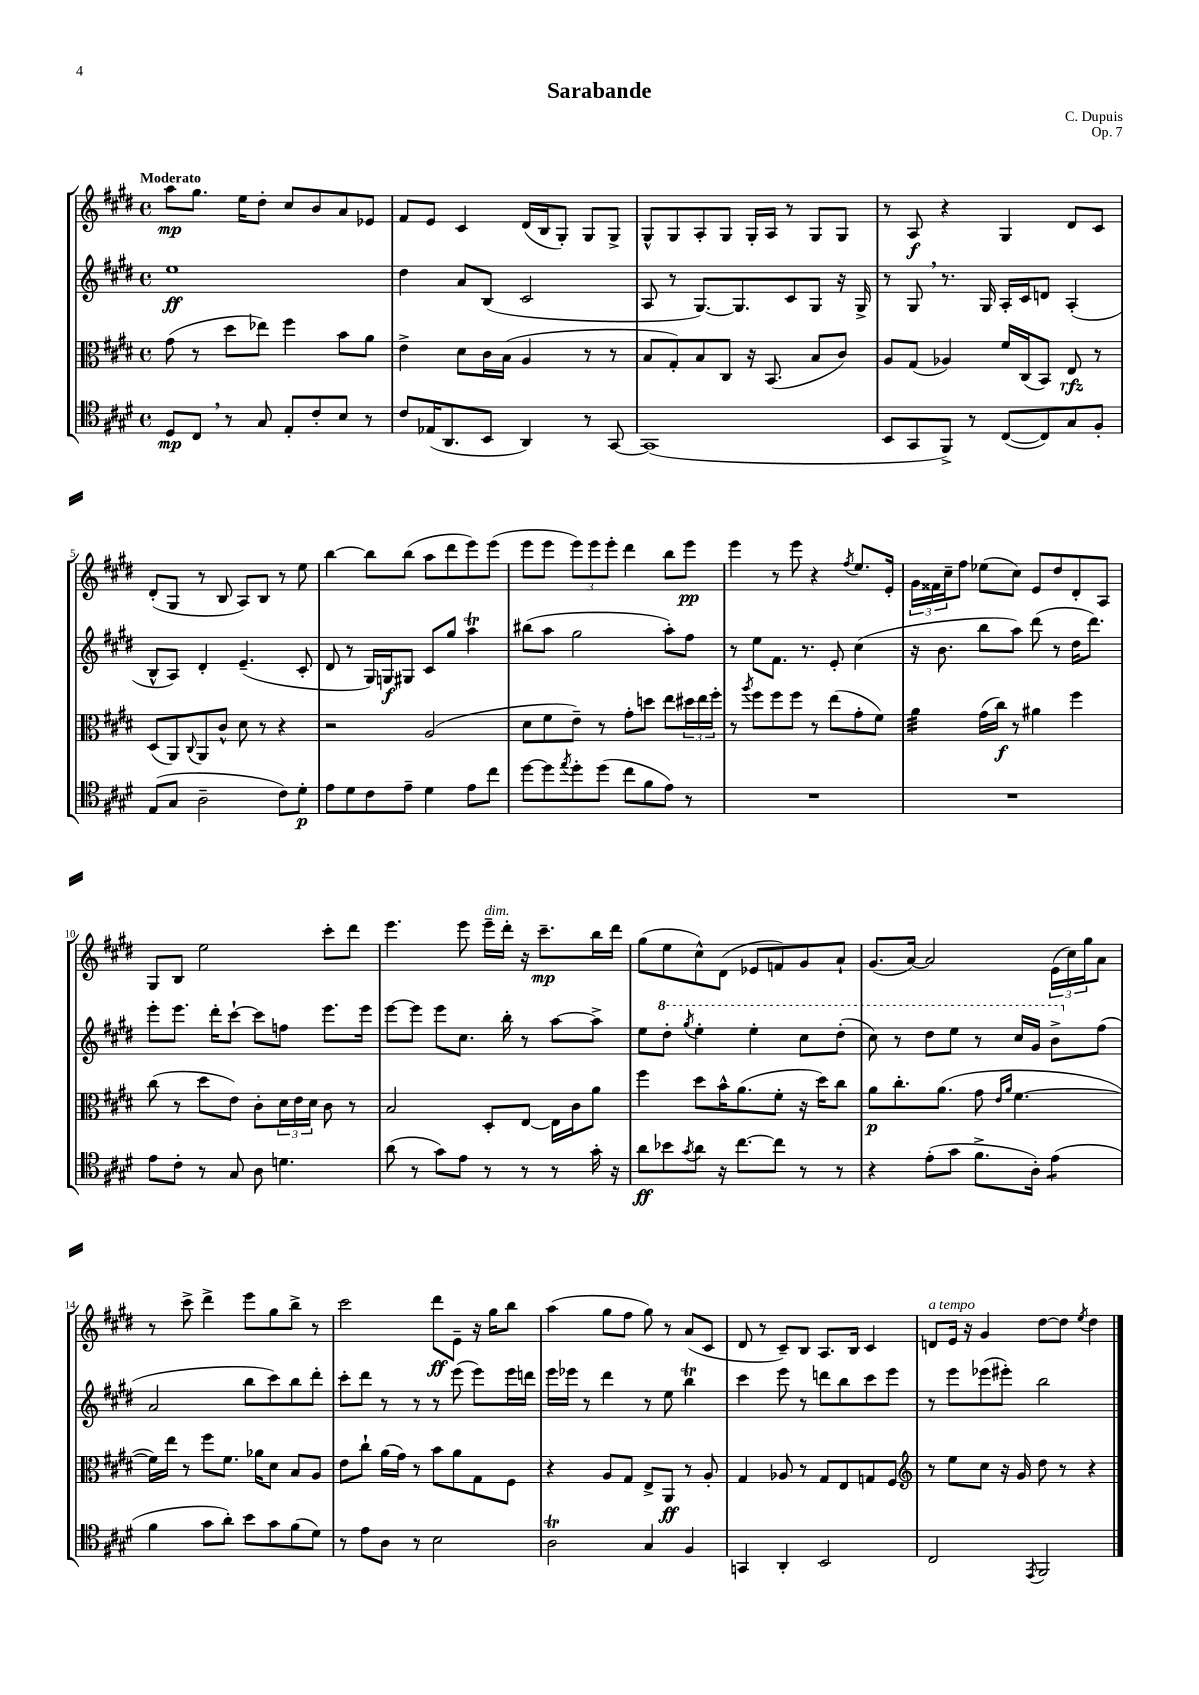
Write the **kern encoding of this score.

**kern	**kern	**kern	**kern
*staff4	*staff3	*staff2	*staff1
*clefC4	*clefC3	*clefG2	*clefG2
*k[f#c#g#d#]	*k[f#c#g#d#]	*k[f#c#g#d#]	*k[f#c#g#d#]
*M4/4	*M4/4	*M4/4	*M4/4
*met(c)	*met(c)	*met(c)	*met(c)
8D#/L	(8g#\	1ee	8aa\L
8C#/J	8r	.	8.gg#\J
8r	8dd#\L	.	.
.	.	.	16ee\LK
8G#/	8ee-\J)	.	8dd#'\J
8E'/L	4ff#\	.	8cc#/L
8c#'/	.	.	8b/
8B/J	8b\L	.	8a/
8r	8a\J	.	8e-/J
=	=	=	=
8c#/L	4e^\	4dd#\	8f#/L
(16E-/K	.	.	8e/J
8.AA/	.	.	.
.	8d#\L	8a/L	4c#/
8BB/J	16c#\L	(8B/J	.
.	(16B\JJ	.	.
4AA/)	4A/	2c#/	(16d#/LL
.	.	.	16B/J
.	.	.	8G#'/J)
8r	8r	.	8G#/L
[8GG#/	8r	.	8G#^/J
=	=	=	=
(1GG#]	8B/L	8A/	8G#^^/L
.	8G#'/)	8r	8G#/
.	8B/	[8.G#/L)	8A'/
.	8C#/J	.	8G#/J
.	.	8.G#/]	.
.	16r	.	16G#'/LL
.	(8.BB/	.	16A/JJ
.	.	8c#/	8r
.	8B/L	8G#/J	8G#/L
.	8c#/J)	16r	8G#/J
.	.	16G#^/	.
=	=	=	=
8BB/L	8A/L	8r	8r
8GG#/	(8G#/J	8G#/	8A/
8FF#^/J)	4A-/)	8.r	4r
8r	.	.	.
.	.	16G#/	.
([8C#/L	16f#/LL	16A'/LL	4G#/
.	(16C#/J	16c#/J	.
8C#/])	8BB/J)	8d/J	.
8G#/	8E/	(4A'/	8d#/L
8F#'/J	8r	.	8c#/J
=	=	=	=
(8E/L	(8D#/L	8B^^/L	(8d#'/L
8G#/J	8AA/)	8A/J)	8G#/J
.	8qqC#/	.	.
2A~\	8AA/	4d#'/	8r
.	8c#^^/J	.	8B/
.	8d#\	(4.e~/	8A/L)
.	8r	.	8B/J
8c#\L)	4r	.	8r
8d#'\J	.	8c#'/	8ee\
=	=	=	=
8e\L	2r	8d#/	[4bb\
8d#\	.	8r	.
8c#\	.	16G#/LL)	8bb\]L
.	.	16G/J	.
8e~\J	.	8G#/J	(8bb\J
4d#\	(2A/	8c#/L	8aa\L
.	.	8gg#/J	8ddd#\
8e\L	.	4aa\	8eee\)
8cc#\J	.	.	(8eee\J
=	=	=	=
[8dd#\L	8d#\L	(8bb#\L	8eee\L
8dd#\]	8f#\	8aa\J	8eee\J
8qee/	.	.	.
8dd#'\	8e~\J)	2gg#\	12eee\L)
.	.	.	12eee\
(8dd#\J	8r	.	.
.	.	.	12eee'\J
8cc#\L	8g#'\L	.	4ddd#\
8f#\	8dd\J	.	.
8e\J)	8ee\L	8aa'\L)	8bb\L
8r	24dd#\L	8ff#\J	8eee\J
.	24ee\	.	.
.	24ff#'\JJ	.	.
=	=	=	=
1r	8r	8r	4eee\
.	8qaa/	.	.
.	8ff#\L	8ee\L	.
.	8ff#\	8.f#\J	8r
.	8ff#\J	.	8eee\
.	.	8.r	.
.	8r	.	4r
.	(8ee\L	8e'/	.
.	.	.	8qff#/
.	8g#'\	(4cc#\	8.ee/L
.	8f#\J)	.	.
.	.	.	16e'/Jk
=	=	=	=
1r	4a\	16r	24g#\LL
.	.	.	24f##\
.	.	8.b\	.
.	.	.	24cc#~\J
.	.	.	8ff#\J
.	(16g#\LL	8bb\L	(8ee-\L
.	16cc#\JJ)	.	.
.	8r	8aa\J)	8cc#\J)
.	4a#\	(8ddd#\	8e/L
.	.	8r	8dd#/
.	4ff#\	16dd#\LK	8d#'/
.	.	8.ddd#\J)	.
.	.	.	8A/J
=	=	=	=
8e\L	(8cc#\	8eee'\L	8G#/L
8c#'\J	8r	8.eee\J	8B/J
8r	8dd#\L	.	2ee\
.	.	16ddd#'\LK	.
8G#/	8e\J)	[8ccc#`\J	.
8A\	8c#'\L	8ccc#\]L	.
4.d\	24d#\L	8ff\J	.
.	24e\	.	.
.	24d#\JJ	.	.
.	8c#\	8.eee\L	8ccc#'\L
.	8r	.	8ddd#\J
.	.	16eee\Jk	.
=	=	=	=
(8a\	2B/	[8eee\L	4.eee\
8r	.	8eee\]J	.
8g#\L)	.	8eee\L	.
8e\J	.	8.cc#\J	8eee\
8r	8D#'/L	.	16eee~\LL
.	.	16bb'\	16ddd#'\JJ
8r	[8E/J	8r	16r
.	.	.	8.ccc#~\L
8r	16E\]LL	[8aa\L	.
.	16c#\J	.	.
16g#'\	8a\J	8aa^\]J	16bb\L
16r	.	.	16ddd#\JJ
=	=	=	=
8a\L	4ff#\	8ee\L	(8gg#\L
8b-\	.	8ddd#'\J	8ee\
8qg#/	.	8qggg#/	.
8a\J	8dd#\L	4eee'\	8cc#^^\)
16r	16b^^\K	.	(8d#\J
[8.cc#\L	(8.a\	.	.
.	.	4eee'\	8e-/L
8cc#\]J	8f#'\J	.	8f/)
8r	16r	8ccc#\L	8g#/
.	16dd#\LK)	.	.
8r	8cc#\J	(8ddd#'\J	8a`/J
=	=	=	=
4r	8a\L	8ccc#\)	(8.g#/L
.	8.cc#'\	8r	.
.	.	.	[16a/Jk)
(8e'\L	.	8ddd#\L	2a/]
.	(8.a\J	.	.
8g#\J	.	8eee\J	.
8.f#^\L	8g#\	8r	.
.	16qqe/LL	.	.
.	16qqa/JJ	.	.
.	[4.f#\	16ccc#/LL	.
16A'\Jk)	.	16gg#/JJ	.
(4e\	.	8bb^\L	(24e\LL
.	.	.	24cc#\)
.	.	.	24gg#\J
.	.	(8ff#\J	8a\J
=	=	=	=
4f#\	16f#\]LL)	2a/	8r
.	16ee\JJ	.	.
.	8r	.	8ccc#^\
8g#\L	8ff#\L	.	4ddd#^\
8a'\J)	8.f#\J	.	.
8b\L	.	8bb\L	8eee\L
.	16a-\LK	.	.
8g#\	8d#\J	8ccc#\)	8gg#\
(8f#\	8B/L	8bb\	8bb^\J
8d#\J)	8A/J	8ddd#'\J	8r
=	=	=	=
8r	8e\L	8ccc#'\L	2ccc#\
8e\L	8cc#`\J	8ddd#\J	.
8A\J	(16a\LL	8r	.
.	16g#\JJ)	.	.
8r	8r	8r	.
2B\	8b\L	8r	8ddd#\L
.	8a\	(8eee\	8e~\J
.	8G#\	8eee\L)	16r
.	.	.	16gg#\LK
.	8F#\J	16eee\L	8bb\J
.	.	16ddd\JJ	.
=	=	=	=
2A\	4r	16eee\LL	(4aa\
.	.	16eee-\JJ	.
.	.	8r	.
.	8A/L	4ddd#\	8gg#\L
.	8G#/J	.	8ff#\J
4G#/	8E^/L	8r	8gg#\)
.	8AA/J	8ee\	8r
4F#/	8r	4bb\	(8a/L
.	8A'/	.	8c#/J
=	=	=	=
4GG/	4G#/	4ccc#\	8d#/
.	.	.	8r
4AA'/	8A-/	8eee\	8c#~/L)
.	8r	8r	8B/J
2BB/	8G#/L	8ddd\L	8.A/L
.	8E/	8bb\	.
.	.	.	16B/Jk
.	8G/	8ccc#\	4c#/
.	8F#/J	8eee\J	.
=	=	=	=
*	*clefG2	*	*
2C#/	8r	8r	8d/L
.	8ee\L	8eee\L	16e/Jk
.	.	.	16r
.	8cc#\J	(8eee-\	4g#/
.	16r	8eee#'\J)	.
.	16g#/	.	.
8qEE/	.	.	.
2FF#/	8dd#\	2bb\	[8dd#\L
.	8r	.	8dd#\]J
.	.	.	8qee/
.	4r	.	4dd#\
==	==	==	==
*-	*-	*-	*-
